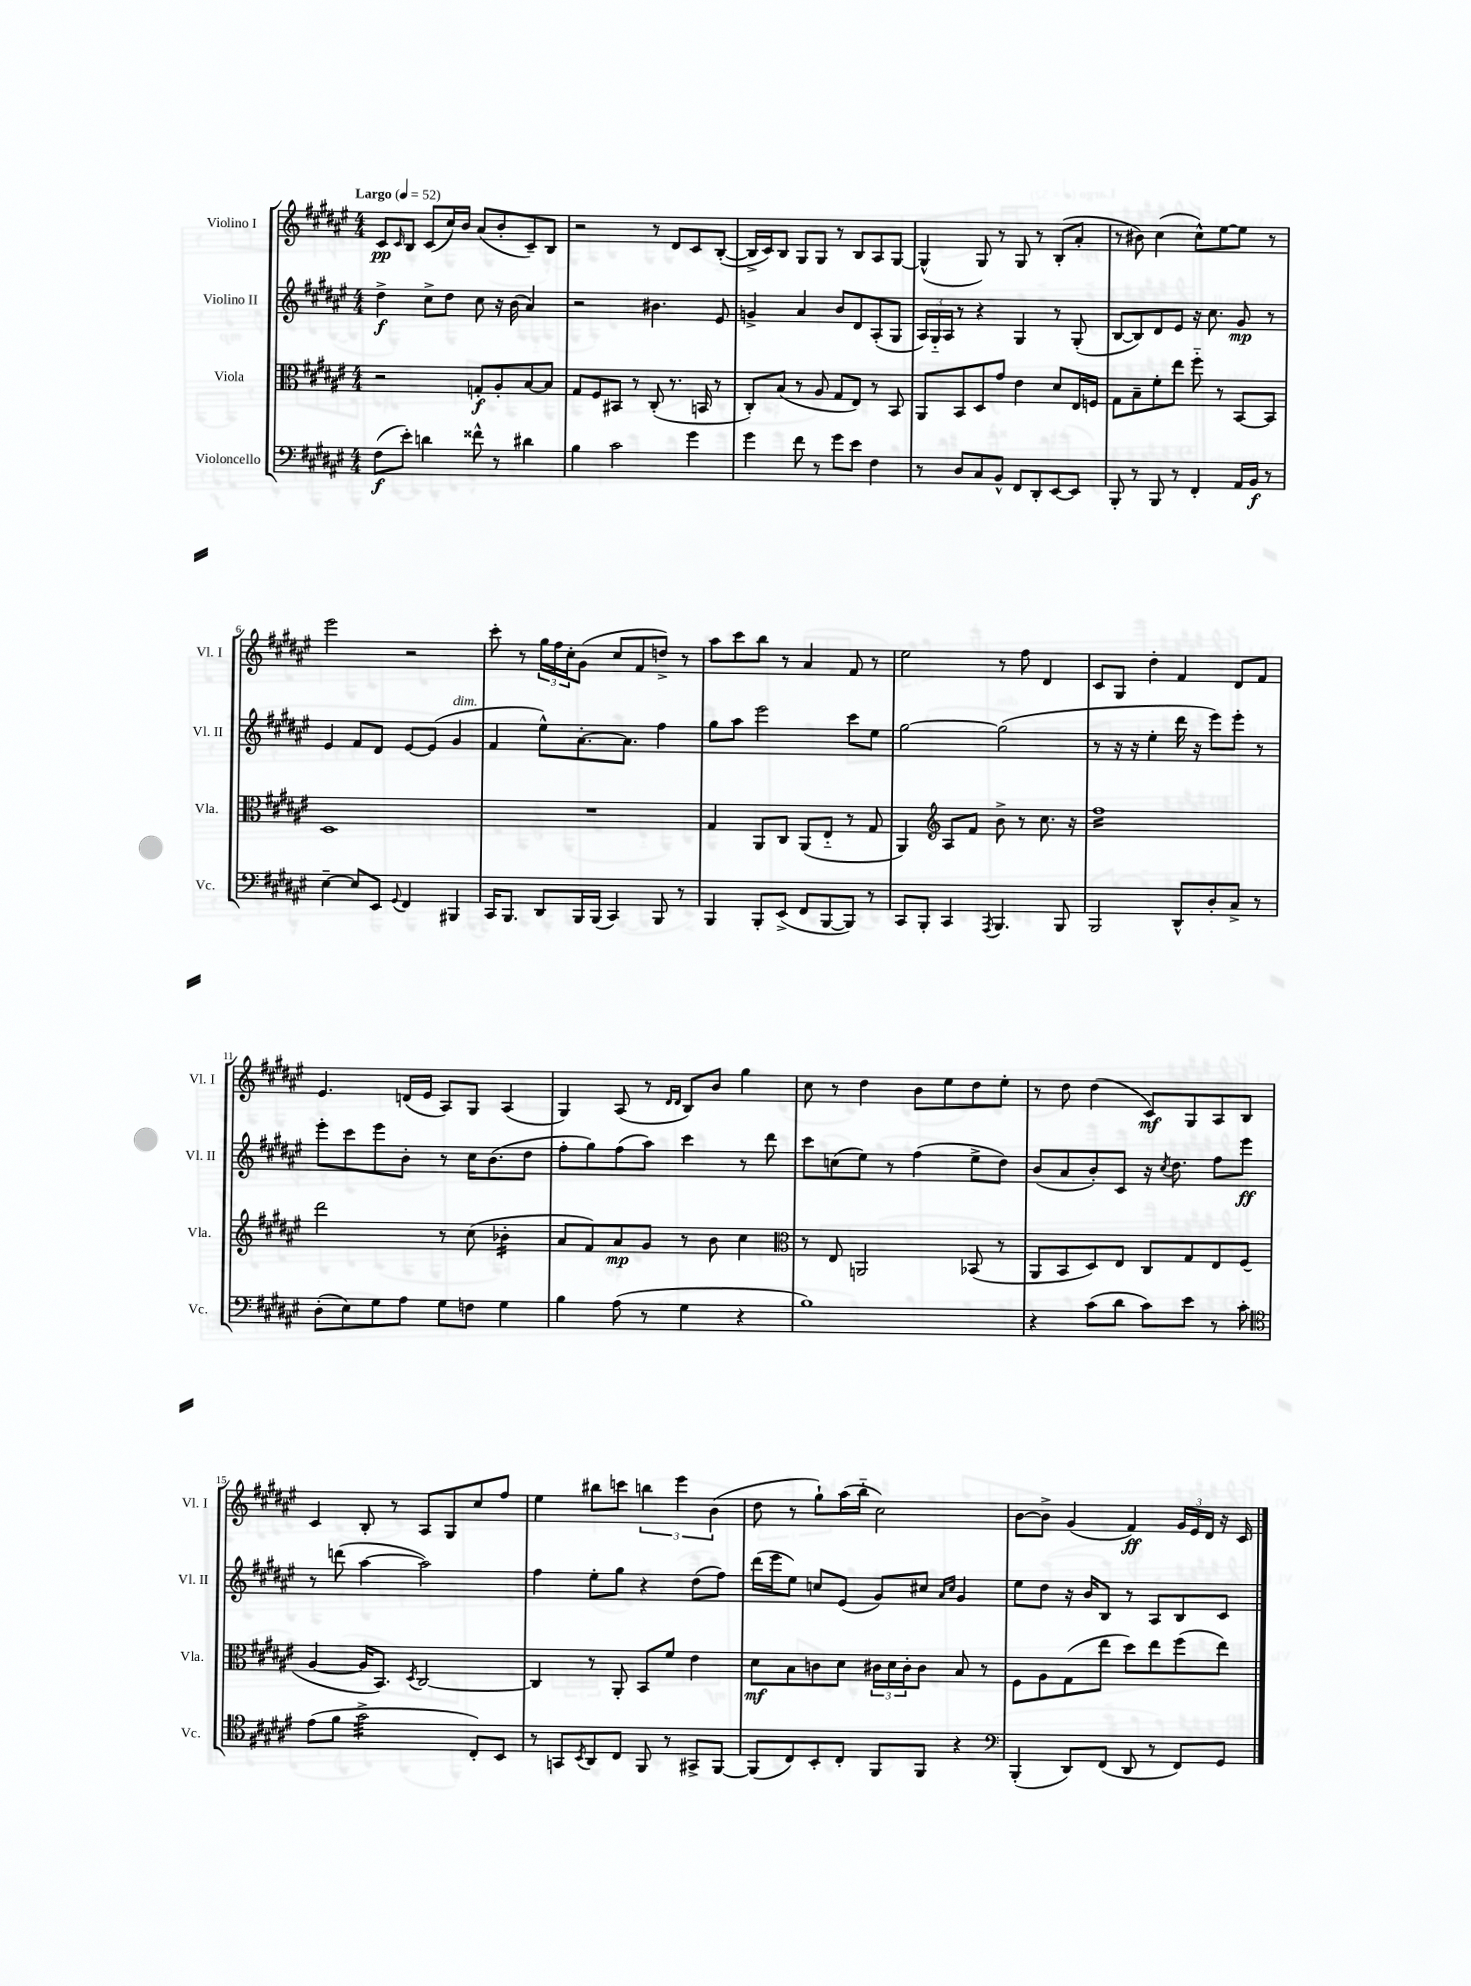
<<
\new StaffGroup <<
\new Staff = "s0" \with { instrumentName = "Violino I" shortInstrumentName = "Vl. I" } {
    \clef treble \key fis \major \numericTimeSignature \time 4/4 \tempo "Largo" 4 = 52
    cis'8\pp \grace { cis'16 } b8 cis'8( cis''16) b'16 ais'8( b'8-. cis'8--) b8 |
    r2 r8 dis'8 cis'8 b8~-.( |
    b16-> cis'16) b8 gis8 gis8 r8 b8 ais8 gis8~ |
    gis4-^( gis8) r8 gis8 r8 b8-.( ais'8-. |
    r8 bis'8) cis''4( cis''8-^) eis''8~ eis''8 r8 |
    eis'''2 r2 |
    cis'''8-. r8 \tuplet 3/2 { gis''16 fis''16 cis''16-. } gis'8( cis''8 fis'8 d''8->) r8 |
    ais''8 cis'''8 b''8 r8 ais'4 fis'8 r8 |
    eis''2 r8 fis''8 dis'4 |
    cis'8 gis8 dis''4-. fis'4 dis'8 fis'8 |
    eis'4. d'16( eis'16 ais8) gis8 ais4( |
    gis4) ais8( r8 \grace { dis'16 dis'16 } b8) b'8 gis''4 |
    cis''8 r8 dis''4 b'8 eis''8 dis''8 eis''8-. |
    r8 dis''8 dis''4( cis'8\mf) gis8 ais8 b8 |
    cis'4 b8-. r8 ais8 gis8 cis''8 fis''8 |
    eis''4 bis''8 c'''8 \tuplet 3/2 { b''4 eis'''4 b'4( } |
    dis''8 r8 gis''8-!) ais''16( b''16-_ cis''2) |
    b'8~ b'8-> gis'4( fis'4\ff) \tuplet 3/2 { gis'16 eis'16 dis'16 } r16 cis'16 \bar "|." |
}
\new Staff = "s1" \with { instrumentName = "Violino II" shortInstrumentName = "Vl. II" } {
    \clef treble \key fis \major \numericTimeSignature \time 4/4
    dis''4->\f cis''8-> dis''8 cis''8 r16 b'16( ais'4) |
    r2 bis'4. eis'8 |
    g'4-> ais'4 b'8 dis'8 ais8-.( gis8 |
    \tuplet 3/2 { ais16) gis16-_ ais16 } r8 r4 gis4 r8 gis8-.( |
    b8~ b8) dis'8 eis'8 r16 cis''8. gis'8\mp r8 |
    eis'4 fis'8 dis'8 eis'8~ eis'8( gis'4^\markup { \italic "dim." } |
    fis'4 eis''8-^) ais'8.~-. ais'8. fis''4 |
    gis''8 ais''8 eis'''2 cis'''8 eis''8 |
    gis''2~ gis''2( |
    r8 r16 r16 eis''4-. dis'''16 r16 eis'''8) eis'''8-. r8 |
    eis'''8-. cis'''8 eis'''8 b'8-. r8 cis''16 b'8.( dis''8 |
    fis''8-. gis''8) fis''8( ais''8) cis'''4 r8 dis'''8 |
    cis'''8 c''8( eis''8) r8 fis''4( eis''8-> dis''8) |
    b'8( ais'8 b'8-.) cis'8 r16 \acciaccatura { cis''8 } dis''8. fis''8 eis'''8\ff |
    r8 d'''8( ais''4~ ais''2) |
    fis''4 eis''8-. gis''8 r4 dis''8( fis''8) |
    dis'''16( eis'''16 eis''8) c''8 eis'8( gis'8) cis''8 \grace { ais'16 cis''16 } gis'4 |
    eis''8 dis''8 r16 b'16 b8 r8 ais8 b8 cis'8 \bar "|." |
}
\new Staff = "s2" \with { instrumentName = "Viola" shortInstrumentName = "Vla." } {
    \clef alto \key fis \major \numericTimeSignature \time 4/4
    r2 g8-.\f ais8-. b8~ b8 |
    gis8 fis8 bis,8 r8 cis8-.( r8. b,16 r8 |
    cis8-.) b8( r8 ais8 gis8 eis8) r8 b,8 |
    ais,8 b,8 dis8 gis'8 eis'4 dis'8 eis16 f16 |
    gis8 b8-- fis'8-. eis''8 fis''8-_ r8 b,8~ b,8 |
    dis1 |
    R1 |
    gis4 ais,8 cis8 ais,8( eis8-_ r8 gis8 |
    ais,4) \clef treble ais8 fis'8 b'8-> r8 cis''8. r16 |
    fis''1:16 |
    dis'''2 r8 cis''8( bes'4:16-. |
    ais'8 fis'8) ais'8\mp gis'8 r8 b'8 cis''4 |
    \clef alto r8 eis8 a,2 bes,8( r8 |
    ais,8 b,8 dis8) eis8 cis8 gis8 eis8 fis8( |
    ais4~ ais16 b,8.) \acciaccatura { dis8 } cis2~ |
    cis4 r8 ais,8-. b,8 fis'8 eis'4 |
    dis'8\mf b8 c'8 dis'8 \tuplet 3/2 { cis'16 dis'16 cis'16-. } cis'8 b8 r8 |
    fis8 ais8 gis8( eis''8 dis''8) eis''8 fis''8( eis''8) \bar "|." |
}
\new Staff = "s3" \with { instrumentName = "Violoncello" shortInstrumentName = "Vc." } {
    \clef bass \key fis \major \numericTimeSignature \time 4/4
    fis8\f( eis'8-.) d'4 fisis'8-^ r8 dis'4 |
    b4 cis'2 gis'4 |
    gis'4 fis'8 r8 gis'8 eis'8 fis4 |
    r8 dis8 cis8 b,8-^ fis,8 dis,8-. eis,8~ eis,8 |
    b,,8-. r8 b,,8 r8 fis,4-. ais,16 b,16\f r8 |
    eis4~-- eis8 eis,8 \appoggiatura { gis,8 } fis,4 bis,,4 |
    cis,16 b,,8. dis,8 b,,16 b,,16( cis,4) b,,8 r8 |
    b,,4 b,,8-. eis,8->( fis,8 b,,8~ b,,8) r8 |
    cis,8 b,,8-. cis,4 \acciaccatura { ais,,8 } b,,4. b,,8 |
    b,,2 dis,8-^ dis8-. cis8-> r8 |
    dis8-.( eis8) gis8 ais8 gis8 f8 gis4 |
    b4 ais8( r8 gis4 r4 |
    b1) |
    r4 cis'8( dis'8 cis'8) eis'8 r8 cis'8-. |
    \clef tenor eis'8( fis'8 gis'2:32-> cis8-.) b,8 |
    r8 g,8 \acciaccatura { b,8 } ais,8 cis8 fis,8 r8 gis,8-> fis,8~ |
    fis,8( cis8) b,8-. cis8-. fis,8 fis,8 r4 |
    \clef bass b,,4-.( dis,8) fis,8( dis,8 r8 fis,8) gis,8 \bar "|." |
}
>>
>>
